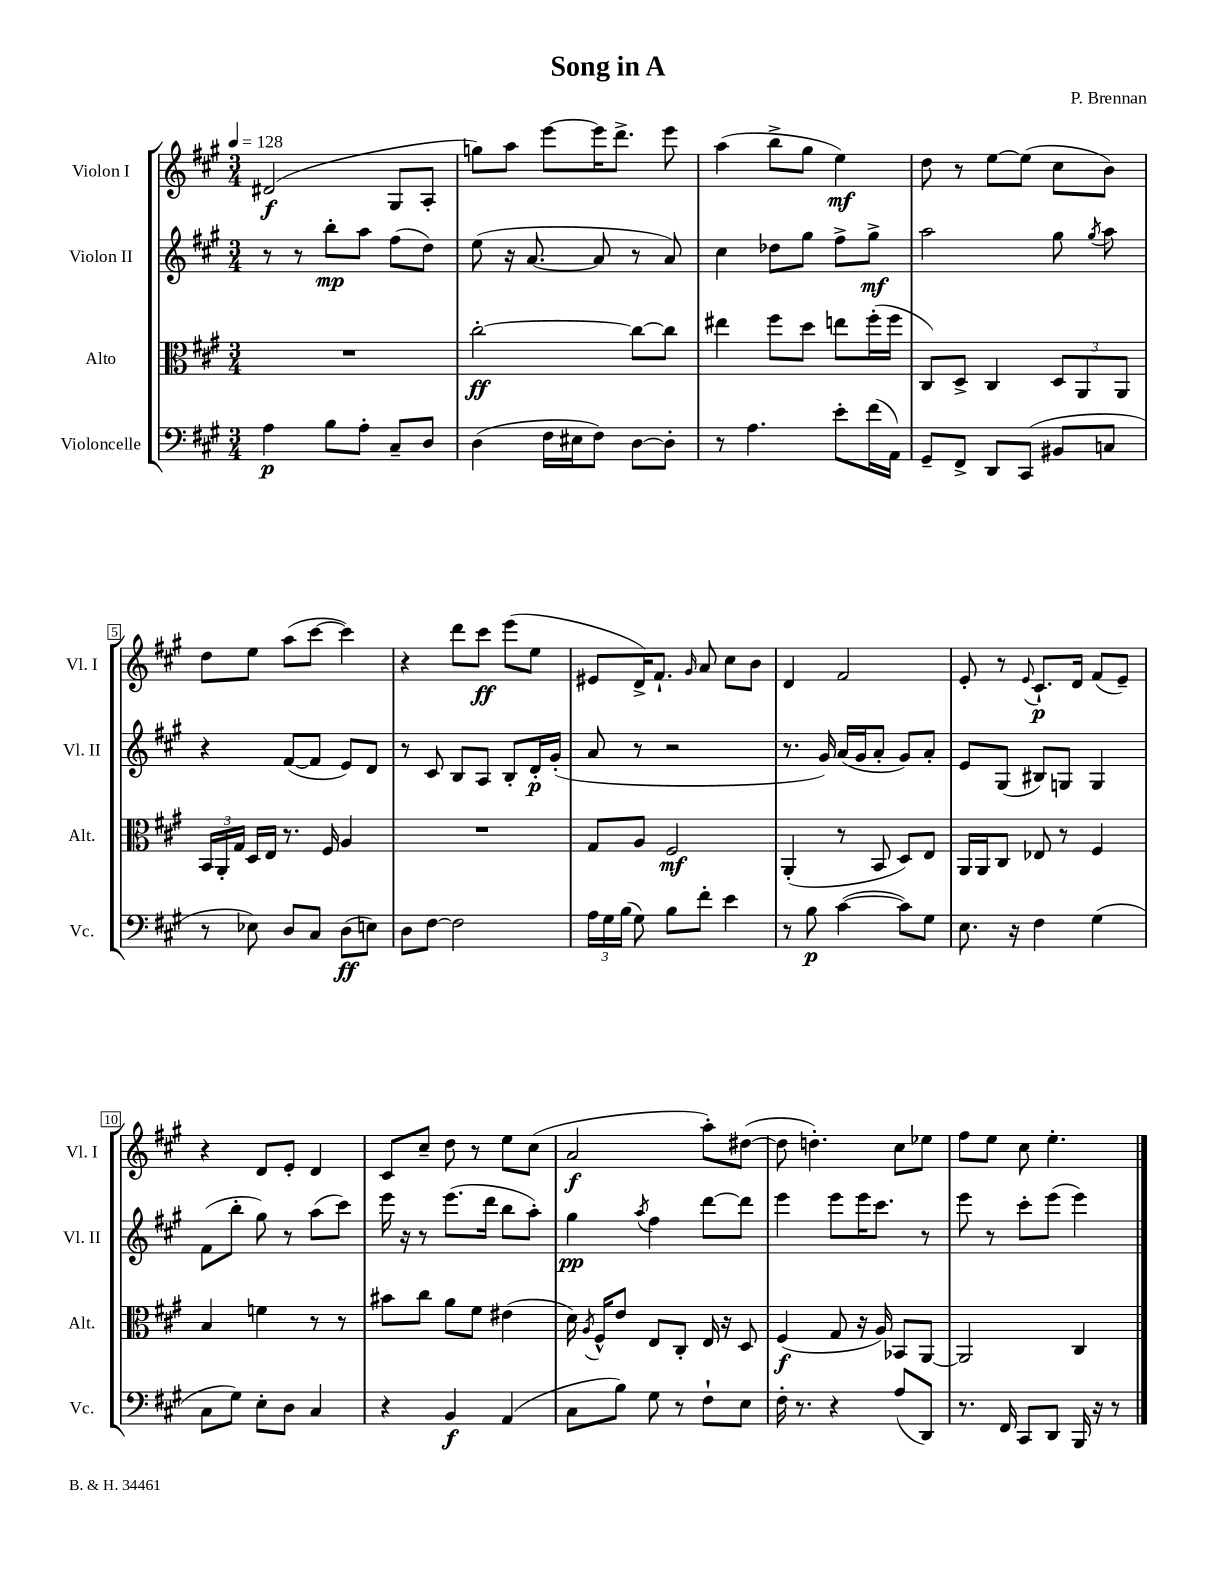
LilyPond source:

\header { title = "Song in A" composer = "P. Brennan" }
<<
\new StaffGroup <<
\new Staff = "s0" \with { instrumentName = "Violon I" shortInstrumentName = "Vl. I" } {
    \clef treble \key a \major \numericTimeSignature \time 3/4 \tempo 4 = 128
    \autoBeamOff dis'2\f( gis8[ a8]-. |
    g''8[) a''8] e'''8[~ e'''16 d'''8.]-> e'''8 |
    a''4( b''8[-> gis''8] e''4\mf) |
    d''8 r8 e''8[~ e''8]( cis''8[ b'8]) |
    d''8[ e''8] a''8[( cis'''8]~ cis'''4) |
    r4 d'''8[ cis'''8]\ff e'''8[( e''8] |
    eis'8[ d'16->) fis'8.]-! \grace { gis'16 } a'8 cis''8[ b'8] |
    d'4 fis'2 |
    e'8-. r8 \appoggiatura { e'8 } cis'8.[-!\p d'16] fis'8[( e'8]--) |
    r4 d'8[ e'8]-. d'4 |
    cis'8[ cis''8]-- d''8 r8 e''8[ cis''8]( |
    a'2\f a''8[-.) dis''8]~( |
    dis''8 d''4.-.) cis''8[ ees''8] |
    fis''8[ e''8] cis''8 e''4.-. \bar "|." |
}
\new Staff = "s1" \with { instrumentName = "Violon II" shortInstrumentName = "Vl. II" } {
    \clef treble \key a \major \numericTimeSignature \time 3/4
    \autoBeamOff r8 r8 b''8[-.\mp a''8] fis''8[( d''8]) |
    e''8( r16 a'8.~ a'8 r8 a'8) |
    cis''4 des''8[ gis''8] fis''8[-> gis''8]->\mf |
    a''2 gis''8 \acciaccatura { gis''8 } a''8 |
    r4 fis'8[~( fis'8] e'8[) d'8] |
    r8 cis'8 b8[ a8] b8[-. d'16-.\p gis'16]-.( |
    a'8 r8 r2 |
    r8. gis'16) a'16[( gis'16 a'8]-. gis'8[) a'8]-. |
    e'8[ gis8]( bis8[) g8] g4 |
    fis'8[( b''8]-. gis''8) r8 a''8[( cis'''8]) |
    e'''16 r16 r8 e'''8.[( d'''16] b''8[ a''8]-.) |
    gis''4\pp \acciaccatura { a''8 } fis''4 d'''8[~ d'''8] |
    e'''4 e'''8[ e'''16 cis'''8.] r8 |
    e'''8 r8 cis'''8[-. e'''8]( e'''4) \bar "|." |
}
\new Staff = "s2" \with { instrumentName = "Alto" shortInstrumentName = "Alt." } {
    \clef alto \key a \major \numericTimeSignature \time 3/4
    \autoBeamOff R2. |
    cis''2~-.\ff cis''8[~ cis''8] |
    eis''4 fis''8[ d''8] e''8[ fis''16-.( fis''16] |
    cis8[) d8]-> cis4 \tuplet 3/2 { d8[ a,8 a,8] } |
    \tuplet 3/2 { b,16[ a,16-. gis16] } d16[ e16] r8. fis16 a4 |
    R2. |
    gis8[ a8] fis2\mf |
    a,4-.( r8 b,8 d8[) e8] |
    a,16[ a,16 cis8] ees8 r8 fis4 |
    b4 f'4 r8 r8 |
    bis'8[ cis''8] a'8[ fis'8] eis'4( |
    d'16) \acciaccatura { a8 } fis16[-^ e'8] e8[ cis8]-. e16 r16 d8 |
    fis4\f( gis8 r16 a16) bes,8[ a,8]~ |
    a,2 cis4 \bar "|." |
}
\new Staff = "s3" \with { instrumentName = "Violoncelle" shortInstrumentName = "Vc." } {
    \clef bass \key a \major \numericTimeSignature \time 3/4
    \autoBeamOff a4\p b8[ a8]-. cis8[-- d8] |
    d4( fis16[ eis16 fis8]) d8[~ d8]-. |
    r8 a4. e'8[-. fis'16( a,16]) |
    gis,8[-- fis,8]-> d,8[ cis,8]( bis,8[ c8] |
    r8 ees8) d8[ cis8] d8[\ff( e8]) |
    d8[ fis8]~ fis2 |
    \tuplet 3/2 { a16[ gis16 b16]( } gis8) b8[ fis'8]-. e'4 |
    r8 b8\p cis'4~( cis'8[) gis8] |
    e8. r16 fis4 gis4( |
    cis8[ gis8]) e8[-. d8] cis4 |
    r4 b,4\f a,4( |
    cis8[ b8]) gis8 r8 fis8[-! e8] |
    fis16-. r8. r4 a8[( d,8]) |
    r8. fis,16 cis,8[ d,8] b,,16 r16 r8 \bar "|." |
}
>>
>>
\layout { \context { \Score \override BarNumber.stencil = #(make-stencil-boxer 0.1 0.3 ly:text-interface::print) } }
